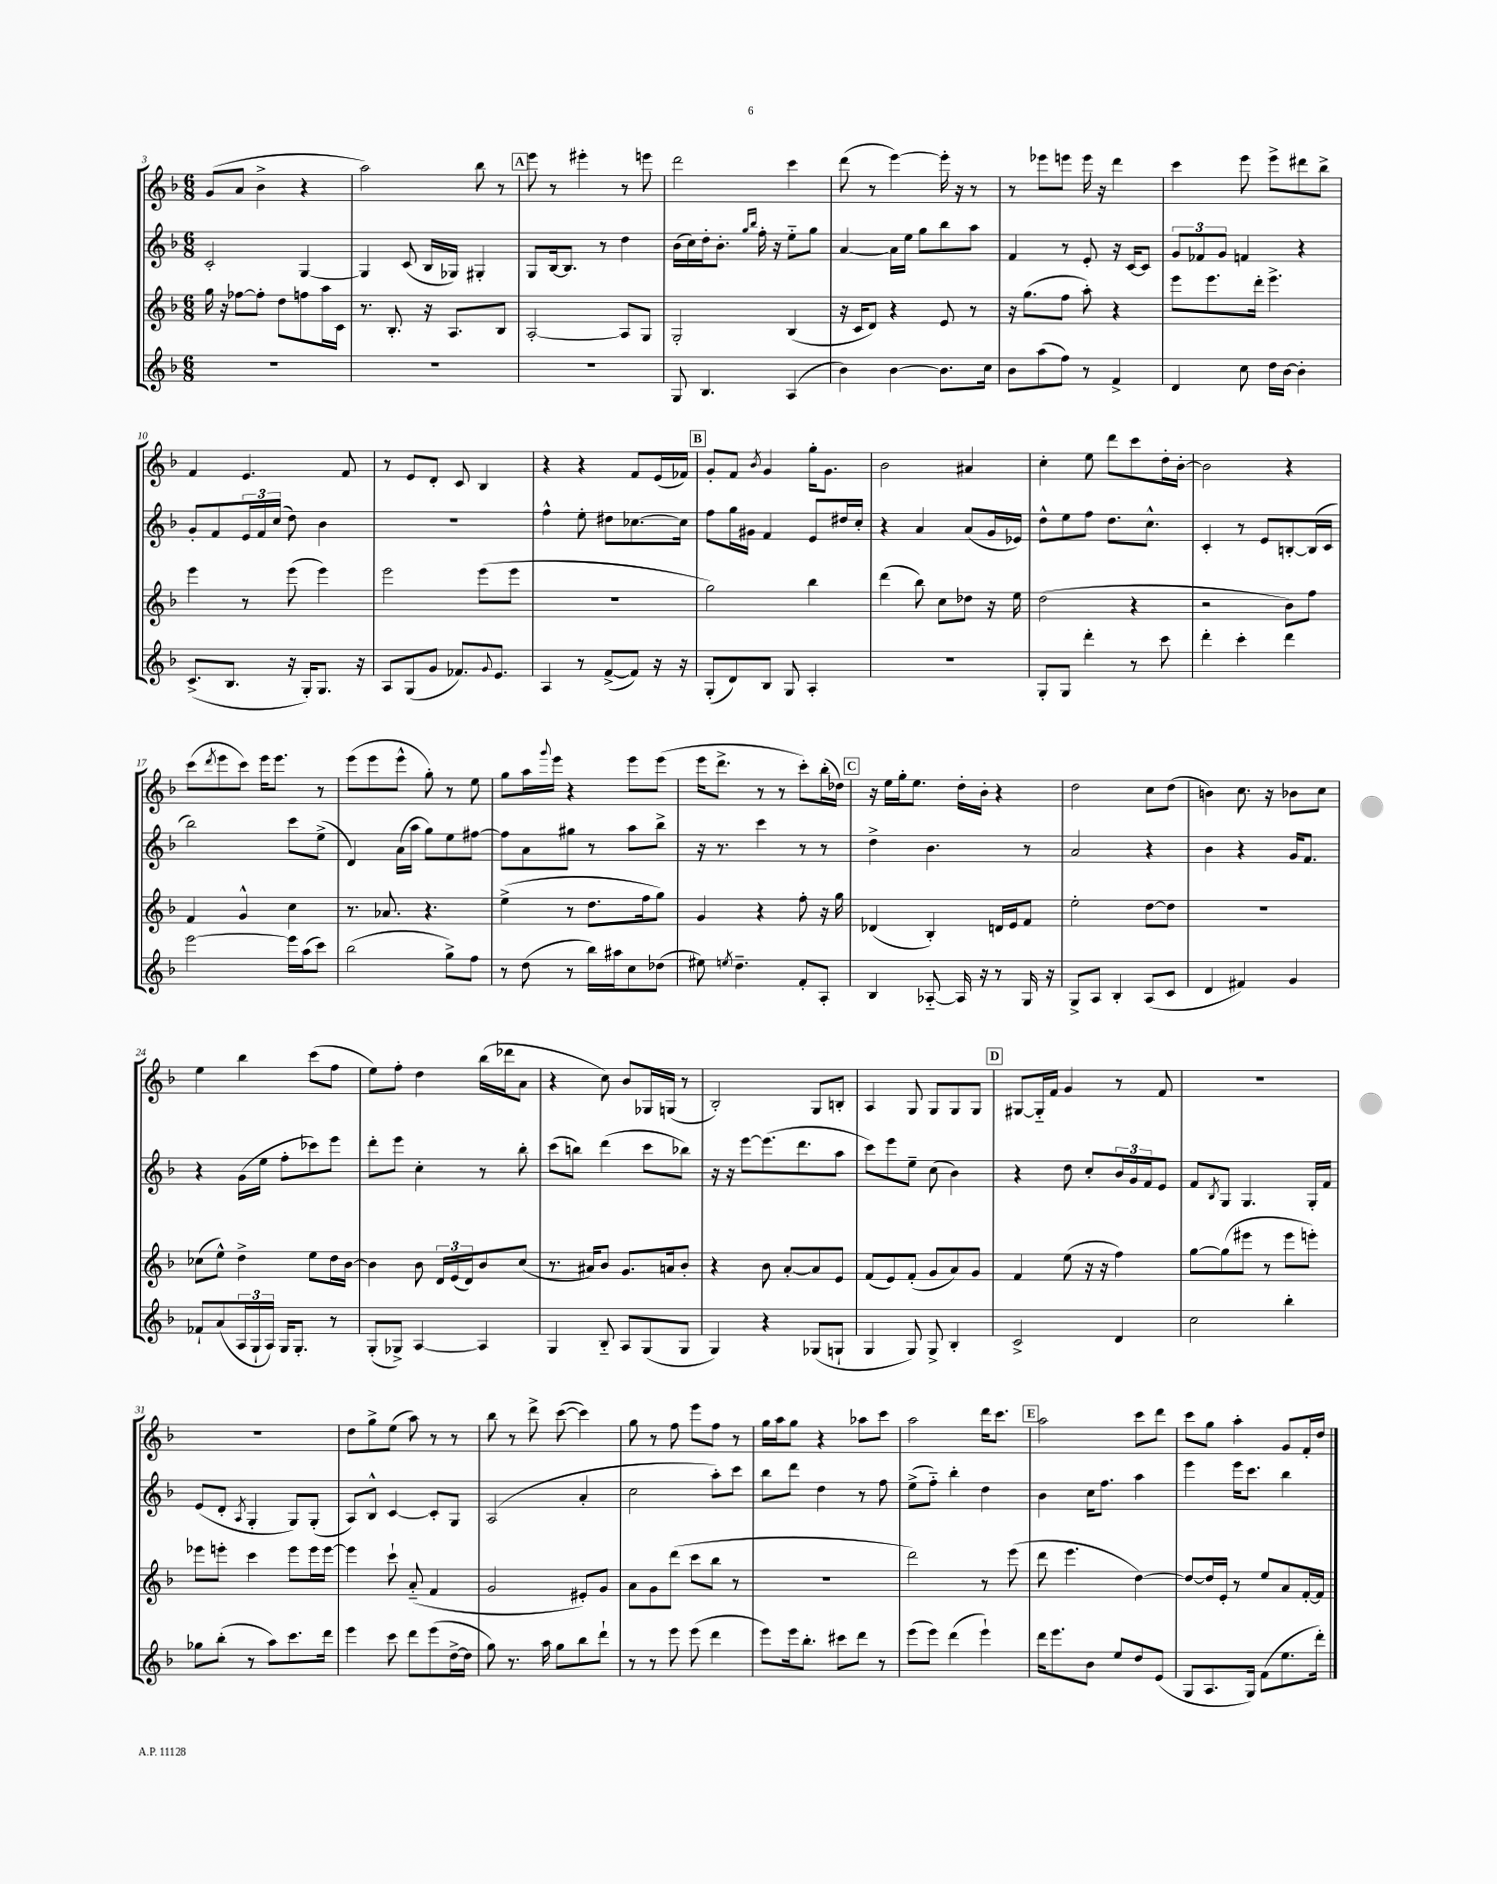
<<
\new StaffGroup <<
\new Staff = "s0" {
    \clef treble \key f \major \numericTimeSignature \time 6/8
    g'8( a'8 bes'4-> r4 |
    a''2) bes''8 r8 |
    \mark \markup { \box "A" } e'''8 r8 eis'''4-. r8 e'''8 |
    d'''2 c'''4 |
    d'''8( r8 e'''4~) e'''16-. r16 r8 |
    r8 ees'''8 e'''8 e'''16 r16 d'''4 |
    c'''4 e'''8 e'''8-> dis'''8 bes''8-> |
    f'4 e'4. f'8 |
    r8 e'8 d'8-. c'8 bes4 |
    r4 r4 f'8 e'16( fes'16) |
    \mark \markup { \box "B" } g'8-. f'8 \acciaccatura { bes'8 } g'4 g''16-. g'8. |
    bes'2 ais'4 |
    c''4-. e''8 d'''8 c'''8 d''16-. bes'16~-. |
    bes'2 r4 |
    c'''8( \acciaccatura { d'''8 } e'''8 c'''8) e'''16 e'''8. r8 |
    e'''8( e'''8 e'''8-^ g''8-.) r8 e''8 |
    g''8 a''16 \appoggiatura { g'''8 } e'''16 r4 e'''8 e'''8( |
    e'''16 d'''8.-> r8 r8 c'''8-.) bes''16-.( des''16) |
    \mark \markup { \box "C" } r16 e''16 g''16-. e''8. d''16-. bes'16-. r4 |
    d''2 c''8 d''8( |
    b'4) c''8. r16 bes'8 c''8 |
    e''4 bes''4 c'''8( f''8 |
    e''8) f''8-. d''4 bes''16( des'''16 a'8 |
    r4 c''8) bes'8 ges16 g16( r8 |
    bes2-.) g8 b8-. |
    a4 g8 g8 g8 g8 |
    \mark \markup { \box "D" } gis8~ gis16-_ f'16 g'4 r8 f'8 |
    R2. |
    R2. |
    d''8 g''8-> e''8( a''8) r8 r8 |
    bes''8 r8 d'''8-> c'''8~( c'''4) |
    g''8 r8 f''8 e'''8 f''8 r8 |
    g''16 a''16 g''8 r4 aes''8 c'''8 |
    a''2 d'''16 c'''8. |
    \mark \markup { \box "E" } a''2 c'''8 d'''8 |
    c'''8 g''8 a''4-. g'8 f'16-. d''16 \bar "|." |
}
\new Staff = "s1" {
    \clef treble \key f \major \numericTimeSignature \time 6/8
    c'2-. g4~ |
    g4 c'8( bes16 ges16) gis4-. |
    \mark \markup { \box "A" } g8 bes16~ bes8. r8 d''4 |
    bes'16( c''16) d''16-. bes'8.-. \grace { g''16 bes''16 } f''16-. r16 e''8-_ g''8 |
    a'4~ a'16 e''16 g''8 bes''8 a''8 |
    f'4 r8 e'8-. r16 c'16~ c'8 |
    \tuplet 3/2 { g'8 fes'8 g'8 } f'4 r4 |
    g'8-. f'8 \tuplet 3/2 { e'16 f'16 c''16( } d''8) bes'4 |
    R2. |
    f''4-^ e''8-. dis''8 ces''8.~ ces''16 |
    \mark \markup { \box "B" } f''8 g''16 gis'16 f'4 e'8 dis''16 c''16-. |
    r4 a'4 a'8( g'16 ees'16) |
    d''8-^ e''8 f''8 d''8. c''8.-^ |
    c'4-. r8 e'8 b8~-. b16( c'16 |
    bes''2) c'''8 e''8->( |
    d'4) a'16( a''16 g''8) e''8 fis''8~ |
    fis''8 a'8 gis''8 r8 a''8 bes''8-> |
    r16 r8. c'''4 r8 r8 |
    \mark \markup { \box "C" } d''4-> bes'4. r8 |
    a'2 r4 |
    bes'4 r4 g'16 f'8. |
    r4 g'16( e''16 f''8-. ces'''8) e'''8 |
    d'''8-. e'''8 c''4-. r8 bes''8-. |
    c'''8( b''8) d'''4( c'''8 bes''8) |
    r16 r16 e'''8~ e'''8.( d'''8. a''8 |
    c'''8) e'''8 e''8-- c''8( bes'4) |
    \mark \markup { \box "D" } r4 d''8 c''8-. \tuplet 3/2 { bes'16 g'16 f'16 } e'8 |
    f'8 \acciaccatura { bes8 } g8 g4. g16-. f'16 |
    e'8( d'8-. \acciaccatura { a8 } g4-. g8) g8-.( |
    a8) bes8-^ c'4~ c'8-. g8 |
    a2( a'4-. |
    c''2 a''8-.) c'''8 |
    bes''8 d'''8 d''4 r8 f''8 |
    e''8->( f''8-_) bes''4-. d''4 |
    \mark \markup { \box "E" } bes'4 c''16 f''8. a''4 |
    e'''4 e'''16 c'''8. bes''4 \bar "|." |
}
\new Staff = "s2" {
    \clef treble \key f \major \numericTimeSignature \time 6/8
    g''16 r16 fes''8~ fes''8-. d''8 f''8 a''16 c'16 |
    r8. bes8.-. r16 a8. bes8 |
    \mark \markup { \box "A" } a2~-. a8 g8 |
    g2-. bes4( |
    r16 c'16 d'8) r4 e'8 r8 |
    r16 g''8.( f''8 a''8-.) r4 |
    e'''8 e'''8. d'''16-. e'''4.-> |
    e'''4 r8 e'''8( e'''4) |
    e'''2 e'''8( e'''8 |
    R2. |
    \mark \markup { \box "B" } g''2) bes''4 |
    d'''4( bes''8) c''8 des''8 r16 e''16 |
    d''2( r4 |
    r2 bes'8) f''8 |
    f'4 g'4-^ c''4 |
    r8. aes'8. r4. |
    e''4->( r8 d''8. f''16 g''8) |
    g'4 r4 f''8-. r16 g''16 |
    \mark \markup { \box "C" } des'4( bes4-.) d'16 e'16 f'8 |
    e''2-. d''8~ d''8 |
    R2. |
    ces''8( e''8-^) d''4-> e''8 d''16 bes'16~ |
    bes'4 bes'8 \tuplet 3/2 { d'16 e'16( d'16) } bes'8 c''8( |
    r8. ais'16) bes'8 g'8. a'16 bes'8-. |
    r4 bes'8 a'8~-. a'8 e'8 |
    f'8( e'8) f'8-.( g'8 a'8) g'8 |
    \mark \markup { \box "D" } f'4 e''8( r16 r16 f''4) |
    g''8~ g''8( eis'''8 r8 eis'''8 e'''8-.) |
    ees'''8 e'''8-. c'''4 e'''8 e'''16 e'''16~ |
    e'''4 c'''8-! a'8-_( f'4 |
    g'2 eis'8-.) g'8 |
    a'8 g'8 d'''8( c'''8 bes''8 r8 |
    R2. |
    d'''2) r8 e'''8( |
    \mark \markup { \box "E" } d'''8 e'''4. d''4~) |
    d''8~ d''16 e'16-. r8 e''8 a'8 f'16~-. f'16 \bar "|." |
}
\new Staff = "s3" {
    \clef treble \key f \major \numericTimeSignature \time 6/8
    R2. |
    R2. |
    \mark \markup { \box "A" } R2. |
    g8 bes4. a4( |
    bes'4) bes'4~ bes'8. c''16 |
    bes'8 a''8( f''8) r8 f'4-> |
    d'4 c''8 d''16 bes'16~ bes'4-. |
    c'8.->( bes8. r16 g16-.) g8. r16 |
    a8 g8( g'8 fes'8.) \appoggiatura { g'8 } e'8. |
    a4 r8 f'8~->( f'8) r16 r16 |
    \mark \markup { \box "B" } g8-.( d'8) bes8 g8 a4-. |
    r2. |
    g8-. g8 d'''4-. r8 c'''8 |
    d'''4-. c'''4-. d'''4 |
    e'''2~ e'''16 a''16( c'''8) |
    bes''2( g''8->) f''8 |
    r8 d''8( r8 bes''16) ais''16 c''8 des''8( |
    eis''8) \acciaccatura { e''8 } d''4.-- f'8-. a8-. |
    \mark \markup { \box "C" } bes4 aes8~-_ aes16 r16 r8 g16 r16 |
    g8-> a8 bes4-. a8( c'8 |
    d'4 fis'4) g'4 |
    fes'8-! a'8( \tuplet 3/2 { a16 g16-! a16) } g16 g8.-. r8 |
    g8-.( ges8->) a4~ a4 |
    g4 bes8-_ a8 g8( g8 |
    g4) r4 ges8( g8-! |
    g4 g8) g8-> bes4-. |
    \mark \markup { \box "D" } c'2-> d'4 |
    c''2 bes''4-. |
    ges''8 bes''8-.( r8 a''8) c'''8. d'''16 |
    e'''4 c'''8 d'''8 e'''8( d''16~-> d''16 |
    g''8) r8. a''16 g''8 bes''8 d'''8-! |
    r8 r8 e'''8 e'''8( d'''4 |
    e'''8) e'''16 bes''8.-. cis'''8 d'''8 r8 |
    e'''8( e'''8) d'''4( e'''4-!) |
    \mark \markup { \box "E" } d'''16 e'''8. bes'8 e''8 d''8 e'8( |
    g8 a8. g16) f'8( e''8. d'''16-.) \bar "|." |
}
>>
>>
\layout { \context { \Score currentBarNumber = #3 } }
